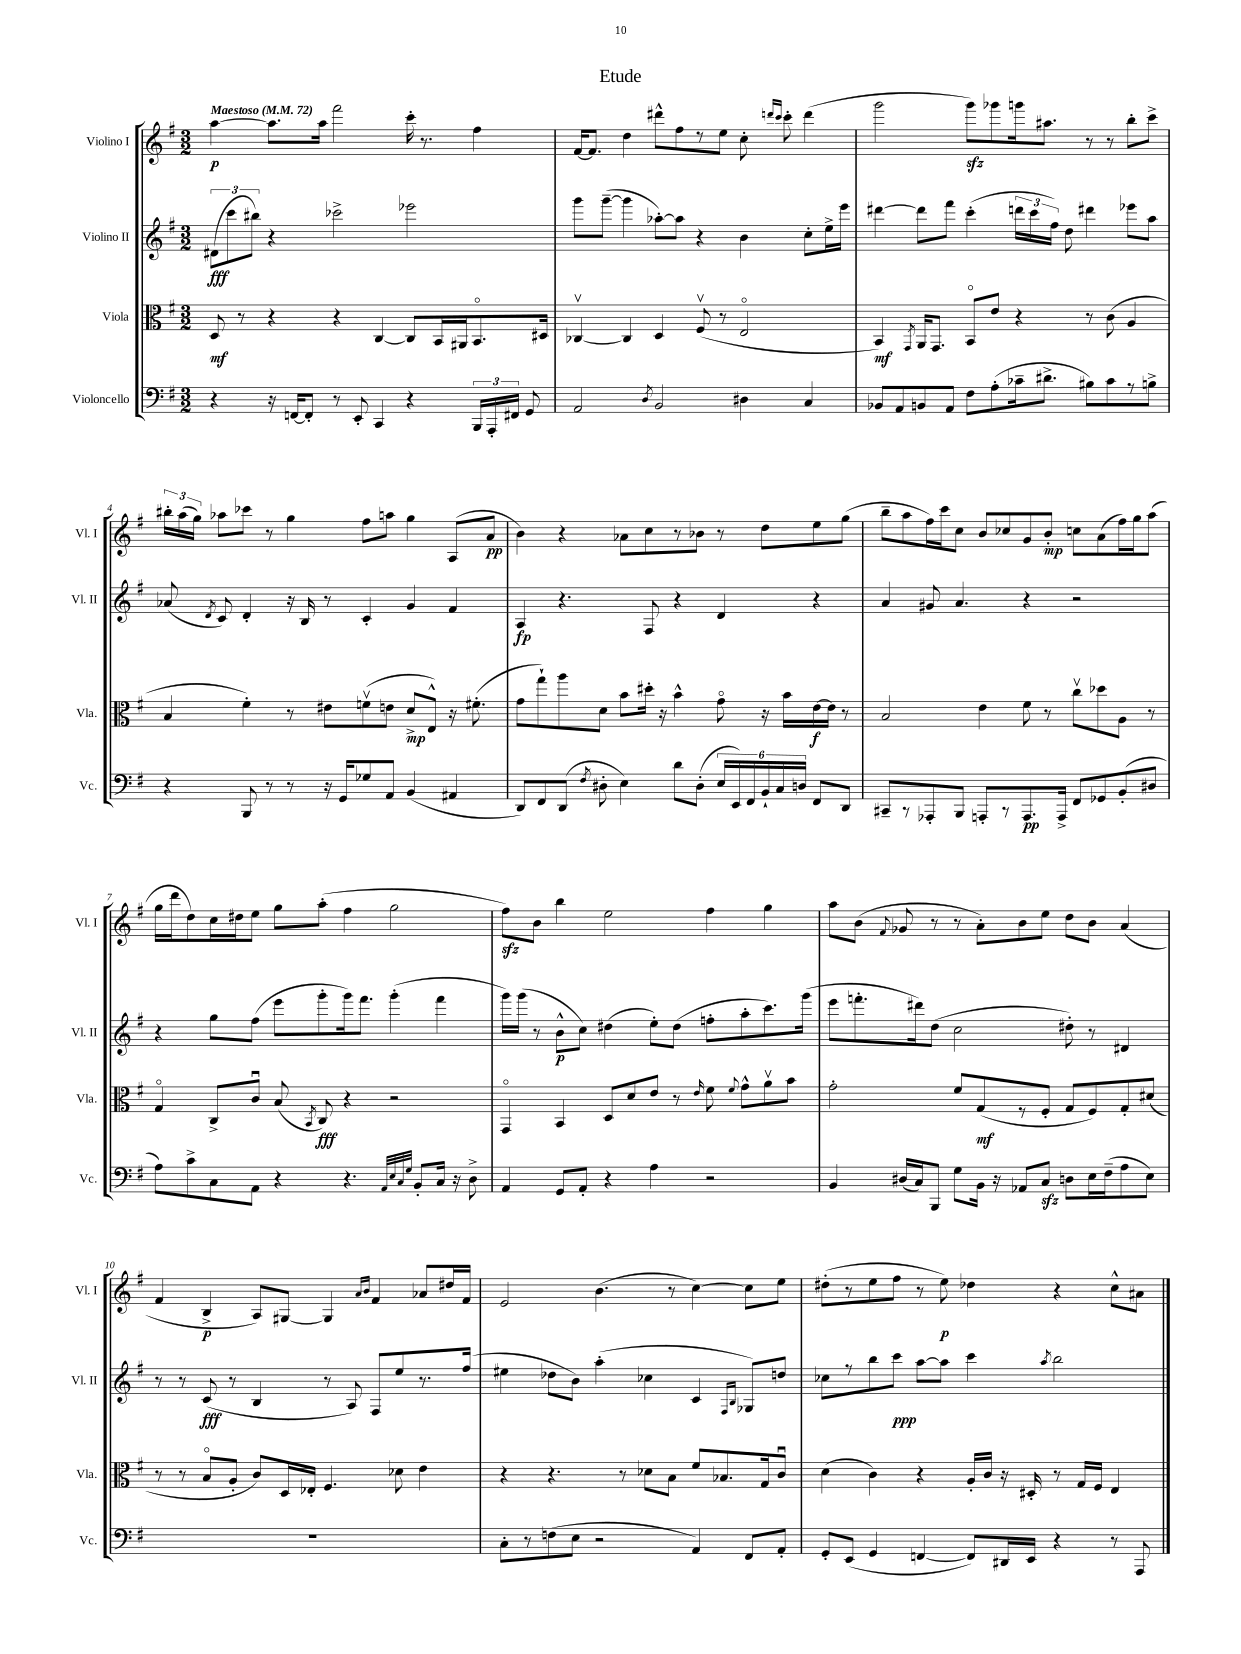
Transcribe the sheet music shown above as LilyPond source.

\header { title = "Etude" }
<<
\new StaffGroup <<
\new Staff = "s0" \with { instrumentName = "Violino I" shortInstrumentName = "Vl. I" } {
    \clef treble \key g \major \numericTimeSignature \time 3/2 \tempo "Maestoso" 4 = 72
    \autoBeamOff a''4~\p a''8.[ a''16] fis'''2 c'''16-. r8. fis''4 |
    fis'16[~ fis'8.] d''4 dis'''8[-^ fis''8 r8 e''8] c''8-. \grace { d'''16[ c'''16] } c'''8-. d'''4( |
    g'''2 g'''8[\sfz) ges'''8 g'''16 ais''8.] r8 r8 b''8[-. c'''8]-> |
    \tuplet 3/2 { bis''16[-. a''16( g''16]) } aes''8[ ces'''8] r8 g''4 fis''8[ a''8] g''4 a8[( a'8]\pp |
    b'4) r4 aes'8[ c''8 r8 bes'8] r8 d''8[ e''8 g''8]( |
    b''8[-- a''8 fis''16) c'''16 c''8] b'8[ ces''8 g'8 b'8]-.\mp c''8[ a'8( fis''16) g''16 a''8]( |
    g''16[ d'''16 d''8) c''16 dis''16 e''8] g''8[ a''8]-.( fis''4 g''2 |
    fis''8[\sfz) b'8] b''4 e''2 fis''4 g''4 |
    a''8[ b'8]( \appoggiatura { fis'8 } ges'8 r8 r8 a'8[-.) b'8 e''8] d''8[ b'8] a'4( |
    fis'4 b4->\p a8[) gis8]~ gis4 \grace { a'16[ b'16] } fis'4 aes'8[ dis''16 fis'16] |
    e'2 b'4.( r8 c''4~) c''8[ e''8] |
    dis''8[-.( r8 e''8 fis''8] r8 e''8\p) des''4 r4 c''8[-^ ais'8] \bar "|." |
}
\new Staff = "s1" \with { instrumentName = "Violino II" shortInstrumentName = "Vl. II" } {
    \clef treble \key g \major \numericTimeSignature \time 3/2
    \autoBeamOff \tuplet 3/2 { dis'8[\fff( c'''8 bis''8]) } r4 ces'''2-> ees'''2 |
    g'''8[ g'''8]~--( g'''4 aes''8[~-.) aes''8] r4 b'4 c''8[-. e''16-> e'''16] |
    dis'''4~ dis'''8[ fis'''8] c'''4-.( \tuplet 3/2 { d'''16[ c'''16 fis''16]) } d''8 dis'''4 ees'''8[ a''8] |
    aes'8( \acciaccatura { d'8 } c'8) d'4-. r16 b16 r8 c'4-. g'4 fis'4 |
    a4\fp r4. fis8 r4 d'4 r4 |
    a'4 gis'8 a'4. r4 r2 |
    r4 g''8[ fis''8]( e'''8[ g'''8-. g'''16) fis'''8.] g'''4-.( fis'''4 |
    g'''16[) g'''16]( r8 b'8[-^\p c''8]) dis''4( e''8[-.) dis''8]( f''8[-. a''8-. c'''8.) g'''16]( |
    e'''8[ f'''8.-. dis'''16) d''8]( c''2 dis''8-.) r8 dis'4 |
    r8 r8 c'8\fff( r8 b4 r8 a8) fis8[ e''8 r8. fis''16]( |
    eis''4 des''8[ b'8]) a''4-.( ces''4 c'4 \grace { fis16[ b16] } ges8[) d''8] |
    ces''8[ r8 b''8 c'''8]\ppp a''8[~ a''8] c'''4 \acciaccatura { a''8 } b''2 \bar "|." |
}
\new Staff = "s2" \with { instrumentName = "Viola" shortInstrumentName = "Vla." } {
    \clef alto \key g \major \numericTimeSignature \time 3/2
    \autoBeamOff d8\mf r8 r4 r4 c4~ c8[ b,16 ais,16 b,8.\flageolet dis16] |
    ces4~\upbow ces4 d4 fis8\upbow( r8 e2\flageolet |
    b,4\mf) \acciaccatura { g,8 } a,16[ g,8.] b,8[\flageolet e'8] r4 r8 c'8( a4 |
    b4 fis'4-.) r8 eis'8[ f'8\upbow( e'8] d'8[->\mp e8]-^) r16 fis'8.-.( |
    g'8[ g''8-!) a''8 d'8] b'8[ dis''16]-. r16 b'4-^ g'8\flageolet r16 b'16[ e'16~\f e'16] r8 |
    b2 e'4 fis'8 r8 c''8[\upbow des''8 a8] r8 |
    g4\flageolet c8[-> c'8]\downbow b8( \acciaccatura { b,8 } c8\fff) r4 r2 |
    g,4\flageolet b,4 d8[ d'8 e'8] r8 \grace { e'16 } fis'8 \appoggiatura { fis'8 } g'8[-^ a'8\upbow b'8] |
    g'2-. fis'8[ g8\mf( r8 fis8]-. g8[ fis8) g8-. dis'8]( |
    r8 r8 b8[\flageolet a8]-. c'8[) d16 ees16]-. fis4. des'8 e'4 |
    r4 r4. r8 des'8[ b8] fis'8[ bes8. g16 c'8]\downbow |
    d'4( c'4) r4 a16[-. c'16] r16 dis16-. r8 g16[ fis16] e4 \bar "|." |
}
\new Staff = "s3" \with { instrumentName = "Violoncello" shortInstrumentName = "Vc." } {
    \clef bass \key g \major \numericTimeSignature \time 3/2
    \autoBeamOff r4 r16 f,16[~ f,8]-. r8 e,8-. c,4 r4 \tuplet 3/2 { b,,16[ a,,16-. fis,16] } g,8 |
    a,2 \acciaccatura { d8 } b,2 dis4 c4 |
    bes,8[ a,8 b,8 a,8] fis8[ a8-.( ces'16-- dis'8.]-> bis8[) ces'8 r8 b8]-> |
    r4 b,,8 r8 r8 r16 g,16[ ges8 a,8] b,4( ais,4 |
    d,8[) fis,8 d,8]( \acciaccatura { fis8 } dis8-. e4) d'8[ dis8]-.( \tuplet 6/4 { e16[ e,16) fis,16 b,16-! c16 d16] } fis,8[ d,8] |
    cis,8[-- r8 aes,,8-. b,,8] a,,8[-. r8 a,,8.\pp a,,16]-> fis,8[ ges,8 b,8-.( dis8] |
    a8[) c'8-> c8 a,8] r4 r4. \grace { a,32[ e32 c32 g32] } b,8[-. c16] r16 d8-> |
    a,4 g,8[ a,8]-. r4 a4 r2 |
    b,4 dis16[( c16) b,,8] g8[ b,16] r16 aes,8[ c8]\sfz d8[ e16 fis16--( a8 e8]) |
    R1. |
    c8[-. r8 f8( e8] r2 a,4) fis,8[ a,8]-. |
    g,8[-. e,8]( g,4 f,4~ f,8[) dis,16 e,16] r4 r8 a,,8 \bar "|." |
}
>>
>>
